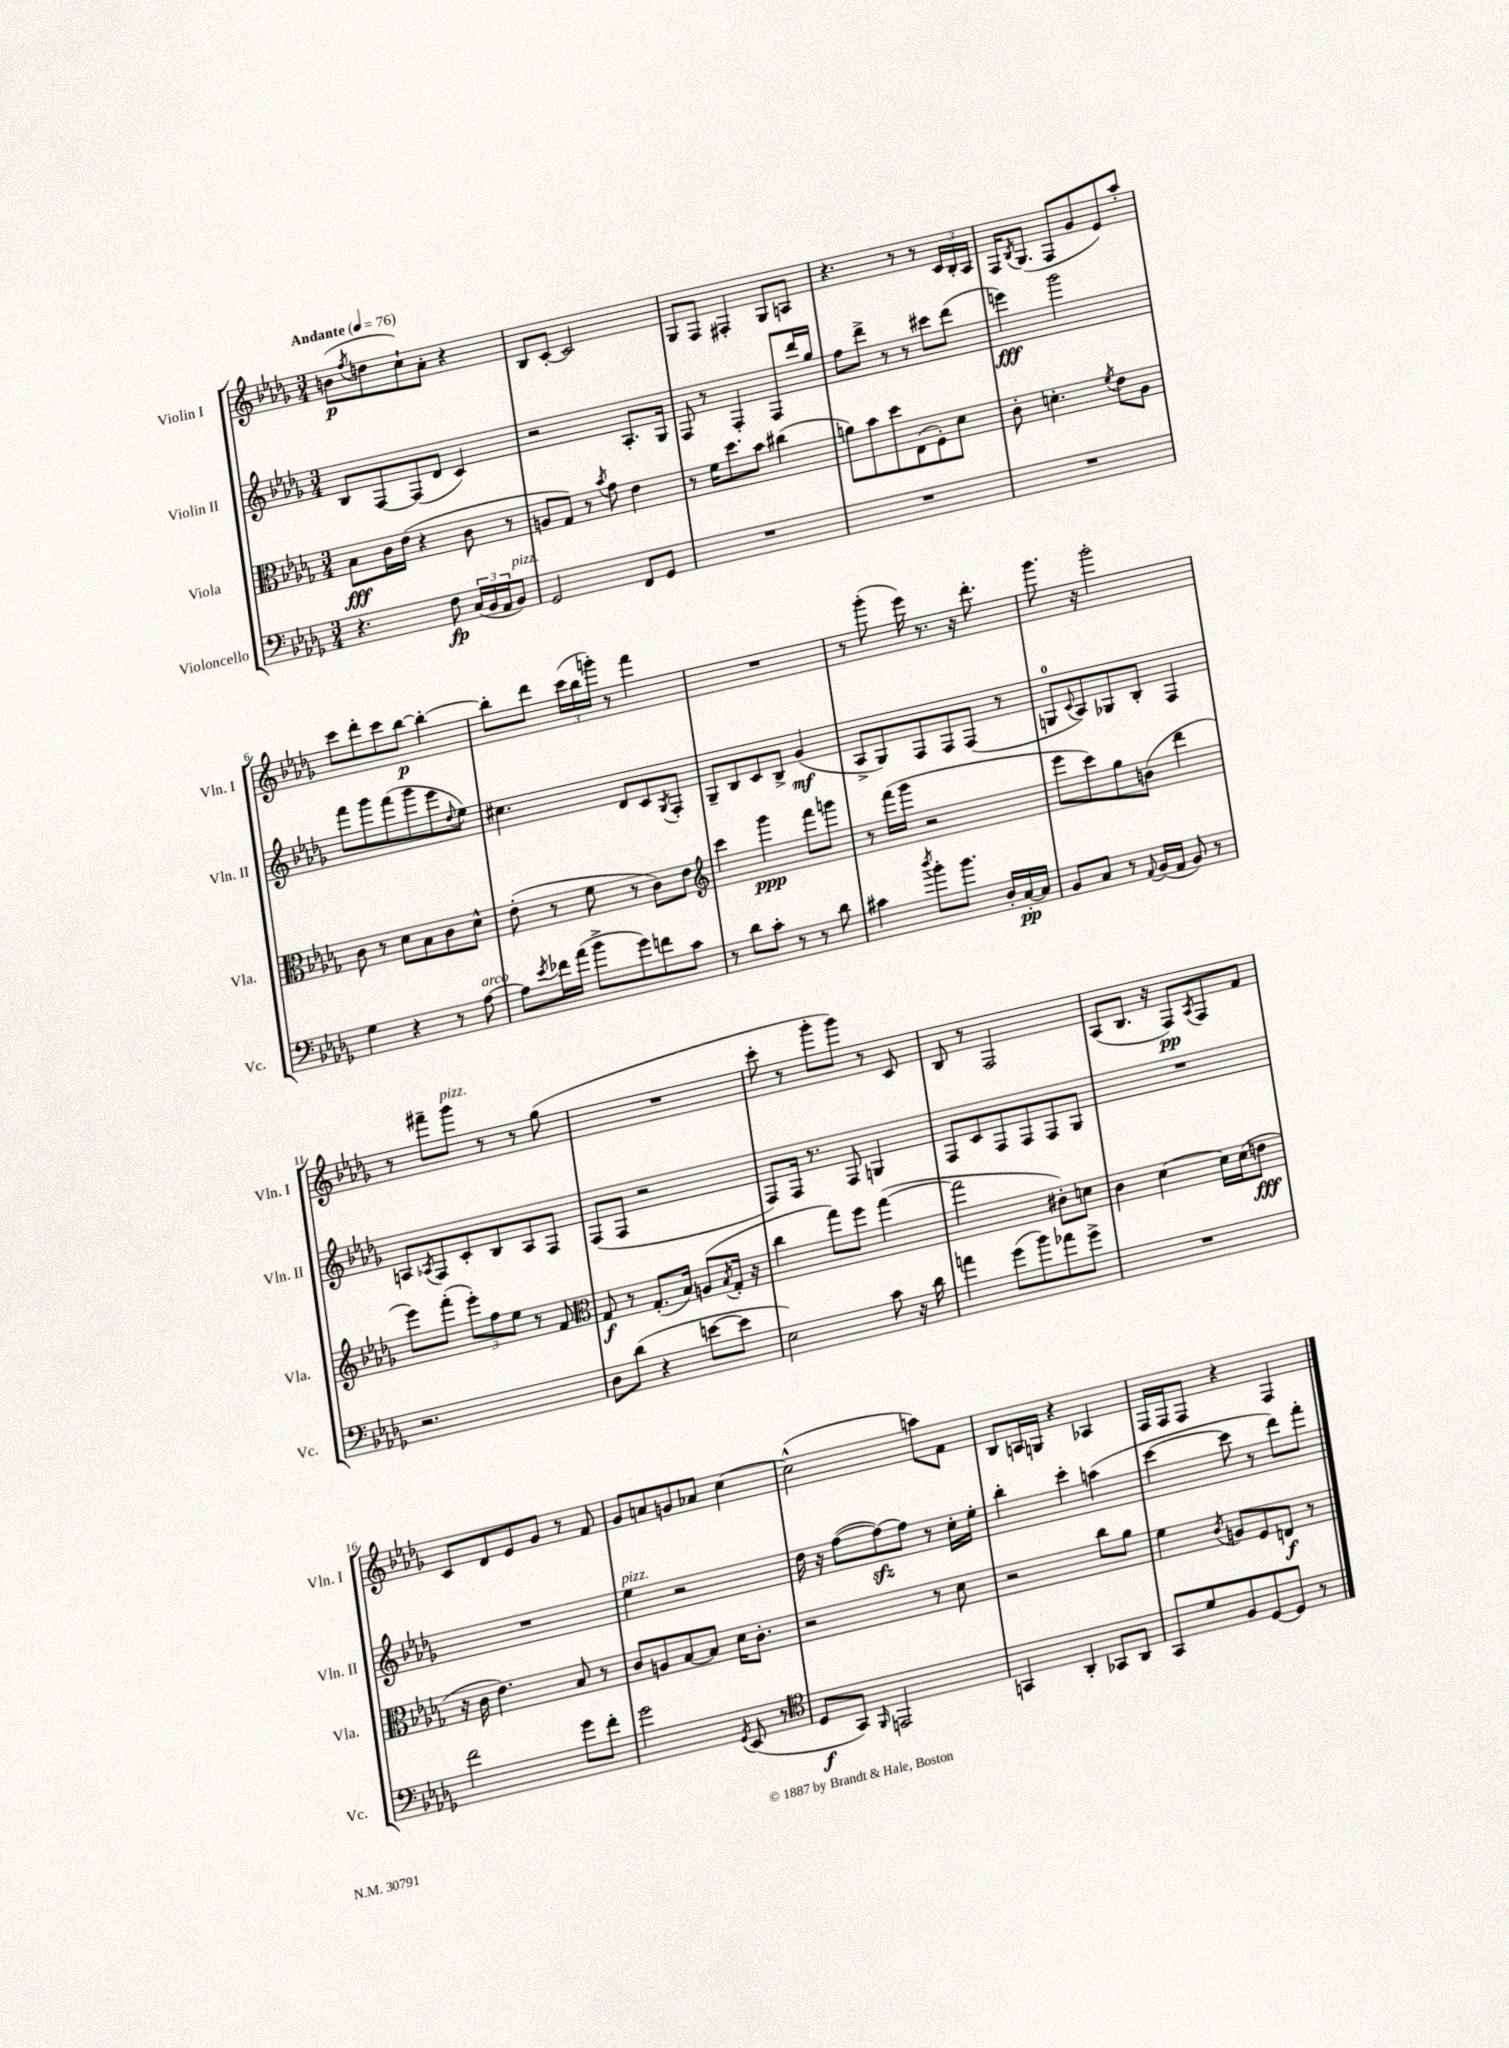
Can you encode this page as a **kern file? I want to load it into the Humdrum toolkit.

**kern	**kern	**kern	**kern
*staff4	*staff3	*staff2	*staff1
*clefF4	*clefC3	*clefG2	*clefG2
*k[b-e-a-d-g-]	*k[b-e-a-d-g-]	*k[b-e-a-d-g-]	*k[b-e-a-d-g-]
*M3/4	*M3/4	*M3/4	*M3/4
*MM76	*MM76	*MM76	*MM76
4.r	8B-	8B-	(8b
.	.	.	8qff
.	16c	[8F	8dd
.	(16e-	.	.
.	4r	(8F]	8cc`)
8F	.	8d-	8a-'
(24C	8c	4c)	4r
24BB-	.	.	.
24AA-	.	.	.
8BB-)	8r	.	.
=	=	=	=
2GG-	8A	2r	8B-
.	8G-)	.	[8c'
.	8r	.	2c]
.	8qb-	.	.
.	8g-	.	.
8FF	4e-	8.A-'	.
8GG-	.	.	.
.	.	16G-	.
=	=	=	=
2.r	8r	8F	8G-
.	16f	8r	8F
.	8.dd-	.	.
.	.	4F'	4F#'
.	8b-	.	.
.	(4cc#	8F	8G-
.	.	16ddd-	8A
.	.	16gg-	.
=	=	=	=
2.r	8a)	8ff	4.r
.	8b-	8ddd-^	.
.	8dd-	8r	.
.	(8E-	8r	8r
.	8F')	8ccc#	8r
.	8d-	(8ddd-	24c
.	.	.	24B-'
.	.	.	24A-
=	=	=	=
2.r	8c'	4eee)	16F
.	.	.	8qB-
.	.	.	(8.G-
.	4.d'	.	.
.	.	2ggg-	8F
.	.	.	8g-
.	8qf	.	.
.	8e-	.	8e-)
.	8A-	.	8aa-'
=	=	=	=
4G-	8c	8fff	8ccc
.	8r	8ggg-	8ddd-'
4r	8d-	(8fff	8ccc
.	8B-	8ggg-	[8bb-
8r	8c	8eee-	4bb-'_
.	.	8qqdd-	.
[8A-	8d-^^	8ee-)	.
=	=	=	=
8A-]	(8e-'	4.cc#	8bb-']
8qe-	.	.	.
16f-	8r	.	8ddd-
(16a-	.	.	.
8b-^	8f	.	(24ccc
.	.	.	24bb-
.	.	.	24ggg')
8g-)	8r	8d-	8r
8f	8c)	8c	4fff
.	.	8qG-	.
8c	8e-	8F'	.
=	=	=	=
*	*clefG2	*	*
8r	4ccc	8G-~	2.r
8d-	.	8B-	.
8c'	4ggg-	8c	.
8r	.	8B-^	.
8r	8fff	(4g-	.
8d-	8ggg	.	.
=	=	=	=
4c#	8r	8A-^	8r
.	(16fff	8G-)	(8ggg-'
.	16ggg-	.	.
8qdd-	.	.	.
8b-'	2r	8F	16eee-)
.	.	.	8.r
8.b-	.	8F	.
.	.	(8F	16r
16D-'	.	.	8.ddd-'
[16C'	.	8r	.
16C]	.	.	.
=	=	=	=
8BB-	8eee-	8G	8.ggg-
.	.	8qqc	.
8C	8ccc)	8A-)	.
.	.	.	16r
8r	8gg-	8G-	2ggg-'
8qqAA-	.	.	.
(16BB-	(8b	8B-'	.
16AA-	.	.	.
8BB-)	4ddd-	4F	.
8r	.	.	.
=	=	=	=
2.r	8eee-)	8A	8r
.	.	8qA-	.
.	(8fff'	8F	8fff#~
.	12eee-')	8c'	8ggg-
.	12ff	.	.
.	.	8B-	8r
.	12ee-	.	.
.	8r	8A-	8r
.	8f	8F	(8gg-
=	=	=	=
*	*clefC3	*	*
8D-	8G-	(8F	2.r
(8d-	8r	8F	.
4r	(8.G-'	2r	.
.	16B-)	.	.
[8e	(8A	.	.
.	8qB-	.	.
8e]	16G-'	.	.
.	16r	.	.
=	=	=	=
2E-)	4cc	8F)	8ccc'
.	.	16F	8r
.	.	8.r	.
.	8gg-)	.	8ggg-'
.	8ff	8F	8ggg-)
8c	([4gg-	4G	8r
16r	.	.	8c
16d-	.	.	.
=	=	=	=
4a	2gg-]	8F	8B-
.	.	8c	8r
(8g-	.	8F	2F
8b-)	.	8F	.
8a-	8c#')	8F	.
8g-^	8d	8G-	.
=	=	=	=
2.r	4c	2.r	(8A-
.	.	.	8.B-
.	[4d-	.	.
.	.	.	16r
.	.	.	8F)
.	.	.	8qA-
.	16d-]	.	8F
.	(16d-	.	.
.	8e	.	8f
=	=	=	=
2f	16r	2.r	8c
.	16c	.	.
.	4.e-)	.	8d-
.	.	.	8e-
.	.	.	8g-
8g-	8B-	.	8r
8f'	8r	.	8f
=	=	=	=
2g-	8c	4ee-	8g-
.	8A	.	8a
.	[8B-	2r	8g
.	8B-]	.	8a-
8qGG-	.	.	.
(8EE-	16d-	.	[4cc
.	8.c'	.	.
8r	.	.	.
=	=	=	=
*clefC4	*	*	*
8D-	2r	16dd-	(2cc^^]
.	.	16r	.
8GG-)	.	([8ff	.
16qqFF	.	.	.
2EE	.	8ff_)	.
.	.	8ff]	.
.	8r	8r	8aa)
.	8d-	16cc'	8f
.	.	16ee-'	.
=	=	=	=
4GG	2r	4bb-'	8B-
.	.	.	16A
.	.	.	16G
4AA-'	.	4ccc'	4r
8GG-	8cc	(4aa	4A-
8AA-	8a-	.	.
=	=	=	=
8GG-	4f	[4ccc	16F
.	.	.	16F
8d-	.	.	8F
.	8qc	.	.
8F	8A	8ccc]	4r
[8D-	8F	8r	.
8D-]	8E	8ddd-)	4F
8r	8r	8fff'	.
==	==	==	==
*-	*-	*-	*-
